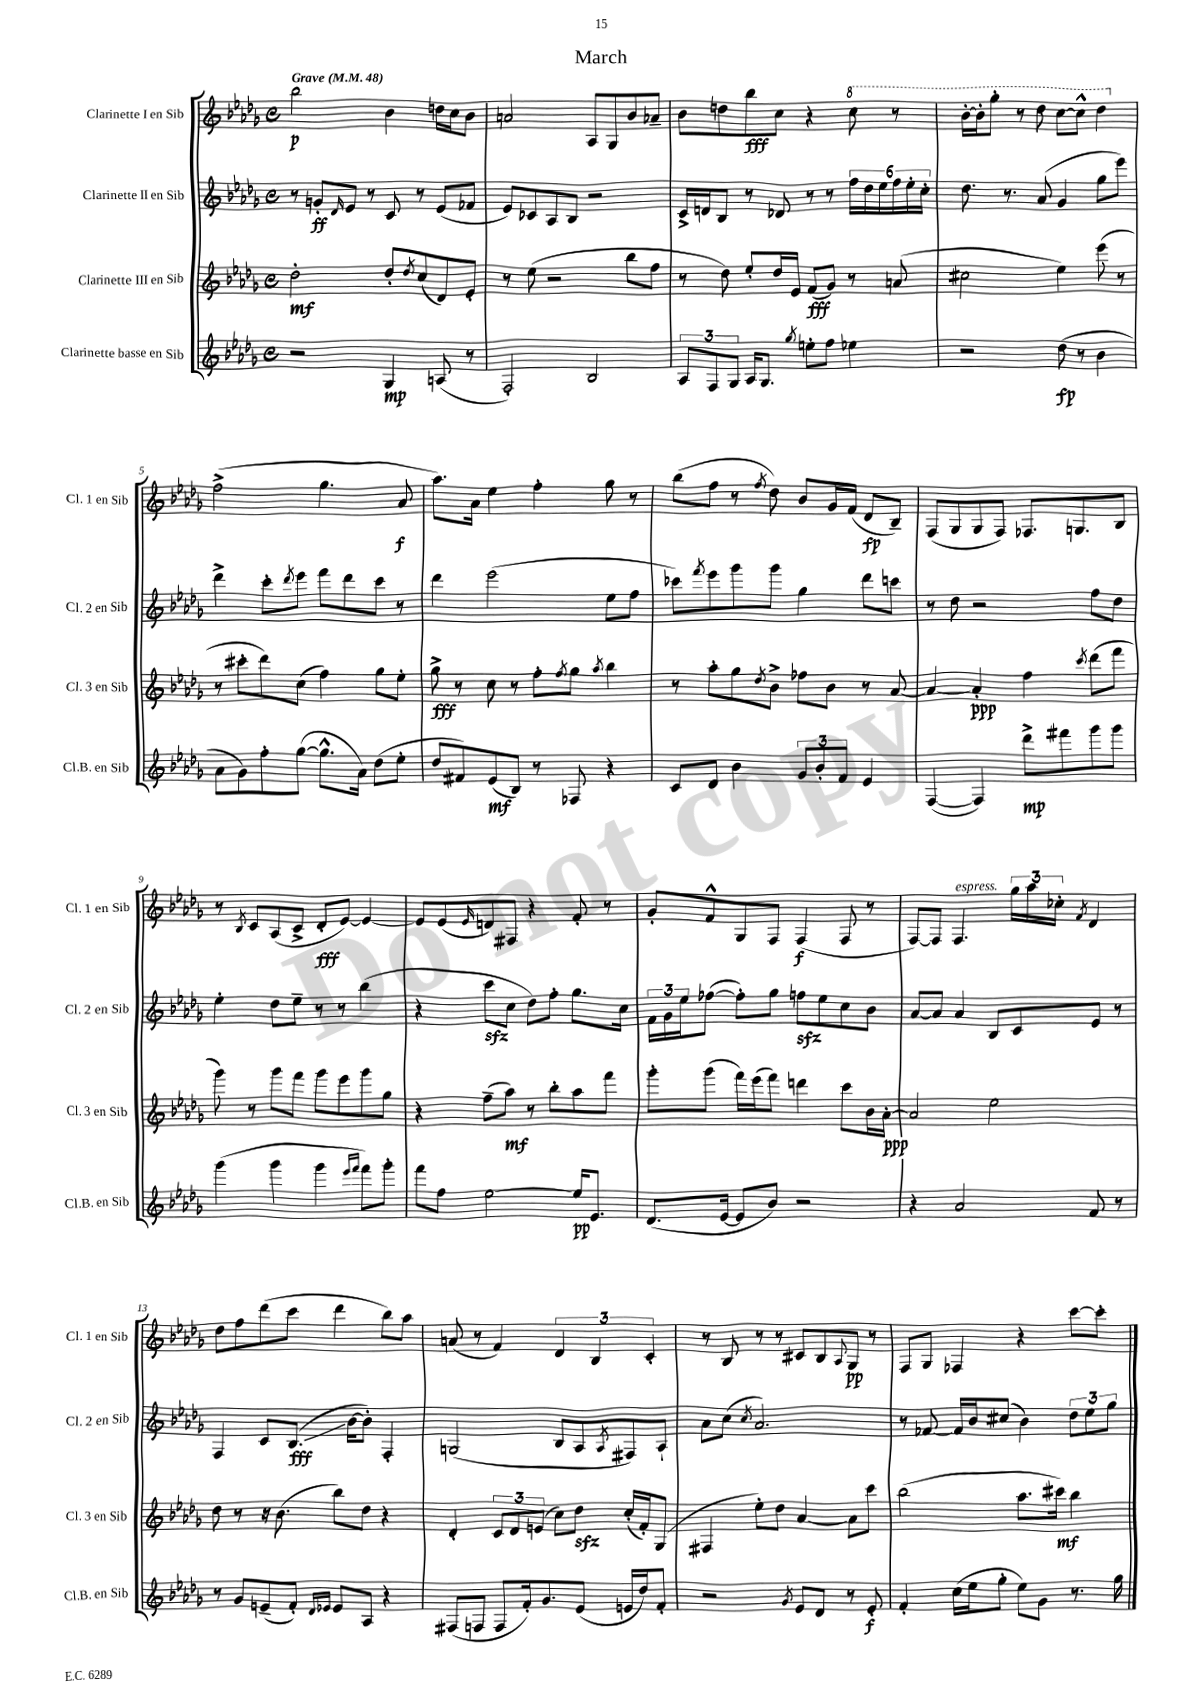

**kern	**kern	**kern	**kern
*staff4	*staff3	*staff2	*staff1
*clefG2	*clefG2	*clefG2	*clefG2
*k[b-e-a-d-g-]	*k[b-e-a-d-g-]	*k[b-e-a-d-g-]	*k[b-e-a-d-g-]
*M4/4	*M4/4	*M4/4	*M4/4
*met(c)	*met(c)	*met(c)	*met(c)
*MM48	*MM48	*MM48	*MM48
2r	2dd-'\	8r	2bb-\
.	.	8g'/L	.
.	.	16qqd-/	.
.	.	8e-/J	.
.	.	8r	.
4G-/	8dd-'/L	8c/	4b-\
.	8qdd-/	.	.
.	(8cc/	8r	.
(8A/	8d-/)	(8e-/L	16dd\LL
.	.	.	16cc\J
8r	8e-'/J	8f-/J	8b-\J
=	=	=	=
2F'/)	8r	8e-/L)	2a/
.	(8ee-\	8c-/	.
.	2r	8A-/	.
.	.	8B-/J	.
2B-/	.	2r	8A-/L
.	.	.	8G-/
.	8bb-\L	.	8b-/
.	8ff\J	.	8a-~/J
=	=	=	=
12A-/L	8r	16c^/LL	8b-\L
.	.	16d/J	.
12F/	.	.	.
.	8dd-\)	8B-/J	8dd\
12G-/J	.	.	.
16A-/LK	8ee-'/L	8r	8bb-\
8.G-/J	.	.	.
.	16dd-/L	8d-/	8cc\J
.	16e-/JJ	.	.
8qgg-/	.	.	.
8ee'\L	(8f/L	8r	4r
8ff\J	8g-/J)	8r	.
4ee-\	8r	24ff\LL	8ccc\
.	.	24dd-\	.
.	.	24ee-\	.
.	(8a/	24ff\	8r
.	.	24ee-'\	.
.	.	24cc'\JJ	.
=	=	=	=
2r	2cc#\	8.dd-\	[16bb-'\LL
.	.	.	16bb-'\]J
.	.	.	8ggg-'\J
.	.	8.r	.
.	.	.	8r
.	.	(8a-/	8ddd-\
(8dd-\	4ee-\)	4g-/	[8ccc\L
8r	.	.	8ccc^^\]J
4b-\	(8eee-\	8gg-\L	4ddd-\
.	8r	8eee-\J)	.
=	=	=	=
8a-\L	8r	4ddd-^\	(2ff^\
8g-\)	8ccc#'\L	.	.
8ff'\	8ddd-\)	8ccc'\L	.
.	.	8qddd-/	.
([8gg-\J	(8cc\J	8eee-\J	.
8.gg-^^\]L	4ff\)	8fff\L	4.gg-\
.	.	8ddd-\	.
16a-\Jk)	.	.	.
(8dd-\L	8gg-\L	8ccc\J	.
8ee-'\J	8ee-'\J	8r	8a-/
=	=	=	=
8dd-/L	8gg-^\	4ddd-\	8.aa-\L)
8f#/)	8r	.	.
.	.	.	16a-\Jk
(8e-/	8cc\	(2eee-\	4ee-\
8B-/J)	8r	.	.
8r	8ff'\L	.	4ff'\
.	8qff/	.	.
8F-/	8gg-\J	.	.
.	8qaa-/	.	.
4r	4bb-\	8ee-\L	8gg-\
.	.	8ff\J	8r
=	=	=	=
8c/L	8r	8ccc-\L)	(8bb-\L
.	.	8qfff/	.
8d-/J	8aa-'\L	8eee-\	8ff\J
4b-\	8gg-\	8ggg-\	8r
.	8qdd-/	.	8qff/
.	8b-^\J	8ggg-\J	8dd-\)
12g-/L	8ff-\L	4gg-\	8b-/L
12b-'/	.	.	.
.	8b-\J	.	16g-/L
12f/J	.	.	.
.	.	.	(16f/JJ
4e-/	8r	8ddd-\L	8d-/L
.	[8a-/	8ccc\J	8B-~/J)
=	=	=	=
([4F/	4a-/_	8r	(8F/L
.	.	8dd-\	8G-/
4F/])	4a-'/]	2r	8G-/
.	.	.	8F/J)
8ddd-^\L	4ff\	.	8.F-/L
8fff#\	.	.	.
.	.	.	8.G/
.	8qccc/	.	.
8ggg-\	(8ddd-\L	8ff\L	.
8ggg-\J	8fff\J	8dd-\J	8B-/J
=	=	=	=
(4ggg-\	8ggg-\)	4ee-'\	8r
.	.	.	8qB-/
.	8r	.	8c/L
4ggg-\	8ggg-\L	8dd-\L	(8A-/
.	8fff\J	8ee-~\J	8c^/J
4ggg-\	8ggg-\L	8r	8d-'/L
.	8eee-\	8r	[8e-/J)
16qqeee-/LL	.	.	.
16qqfff/JJ	.	.	.
8fff\L)	8ggg-\	(4bb-\	4e-/_
8ggg-'\J	8gg-\J	.	.
=	=	=	=
8fff\L	4r	4r	8e-/]L
8ff\J	.	.	(8e-/
.	.	.	16qqe-/
[2ee-\	(8ff~\L	8ccc\L	8d/)
.	8aa-\J)	8cc\J	8F#/J
.	8r	8dd-\L)	4r
.	8bb-'\L	8ff'\J	.
16ee-/]LK	8aa-\	8.gg-\L	8f'/
8.e-/J	.	.	.
.	8fff\J	.	8r
.	.	16cc\Jk	.
=	=	=	=
(8.d-/L	8ggg-'\L	24f\LL	8g-'/L
.	.	24g-\	.
.	.	24ee-\J	.
.	(8ggg-\J	([8ff-\J	8f^^/
[16e-/Jk	.	.	.
8e-/]L	16fff\LL)	8ff-'\]L)	8G-/
.	(16eee-\J	.	.
8b-/J)	8fff\J)	8gg-\J	8F/J
2r	4ddd\	8ff\L	(4F/
.	.	8ee-\	.
.	8ccc\L	8cc\	8F/
.	16b-\L	8b-\J	8r
.	[16a-'\JJ	.	.
=	=	=	=
4r	2a-/]	[8a-/L	[8F/L)
.	.	8a-/]J	8F/]J
2a-/	.	4a-/	4.F/
.	2ee-\	8B-/L	.
.	.	8c/	24gg-\LL
.	.	.	24aa-\
.	.	.	24cc-'\JJ
.	.	.	8qf/
8f/	.	8e-/J	4d-/
8r	.	8r	.
=	=	=	=
8r	8dd-\	4F/	8dd-\L
8g-/L	8r	.	8ff\
(8e~/	16r	8c/L	(8ddd-\
.	(8.b-\	.	.
8f'/J)	.	(8.B-/J	8ccc\J
16qqd-/LL	.	.	.
16qqe-/JJ	.	.	.
8e-/L	8bb-\L)	.	4ddd-\
.	.	[16b-\LK	.
8A-/J	8dd-\J	8b-'\]J)	.
4r	4r	4F'/	8bb-\L)
.	.	.	8aa-\J
=	=	=	=
(8F#/L	4d-'/	(2G/	(8a/
8F/J	.	.	8r
8F/L	12c/L	.	4f/)
.	12d-/	.	.
16f'/k)	.	.	.
.	(12e/J	.	.
8.g-/	.	.	.
.	8cc\L)	8B-/L	6d-/
(8e-/J	8dd-\J	8A-/	.
.	.	.	6B-/
.	.	8qA-/	.
16e/LL	(16cc'/LL	8F#/)	.
16dd-/J)	16f'/J)	.	.
.	.	.	6c'/
8f'/J	(8G-/J	8A-`/J	.
=	=	=	=
2r	4F#/	8a-\L	8r
.	.	(8cc\J	8B-/
.	.	8qcc/	.
.	8ee-'\L)	2.a-/)	8r
.	8dd-\J	.	8r
8qg-/	.	.	.
8e-/L	[4a-/	.	8c#/L
8d-/J	.	.	8B-/
.	.	.	8qqA-/
8r	8a-\]L	.	8G-/J
8e-'/	8ccc\J	.	8r
=	=	=	=
4f'/	(2bb-\	8r	8F/L
.	.	[8f-/	8G-/J
(16cc\LL	.	16f-/]LL	4F-/
16ee-\J	.	16b-/J	.
8gg-'\J	.	(8cc#/J	.
8ee-\L)	8.aa-\L	4b-\)	4r
8g-\J	.	.	.
.	16ccc#\Jk)	.	.
8.r	4bb-\	12dd-\L	[8ccc\L
.	.	12ee-\	.
.	.	.	8ccc'\]J
.	.	12gg-\J	.
16gg-\	.	.	.
==	==	==	==
*-	*-	*-	*-
